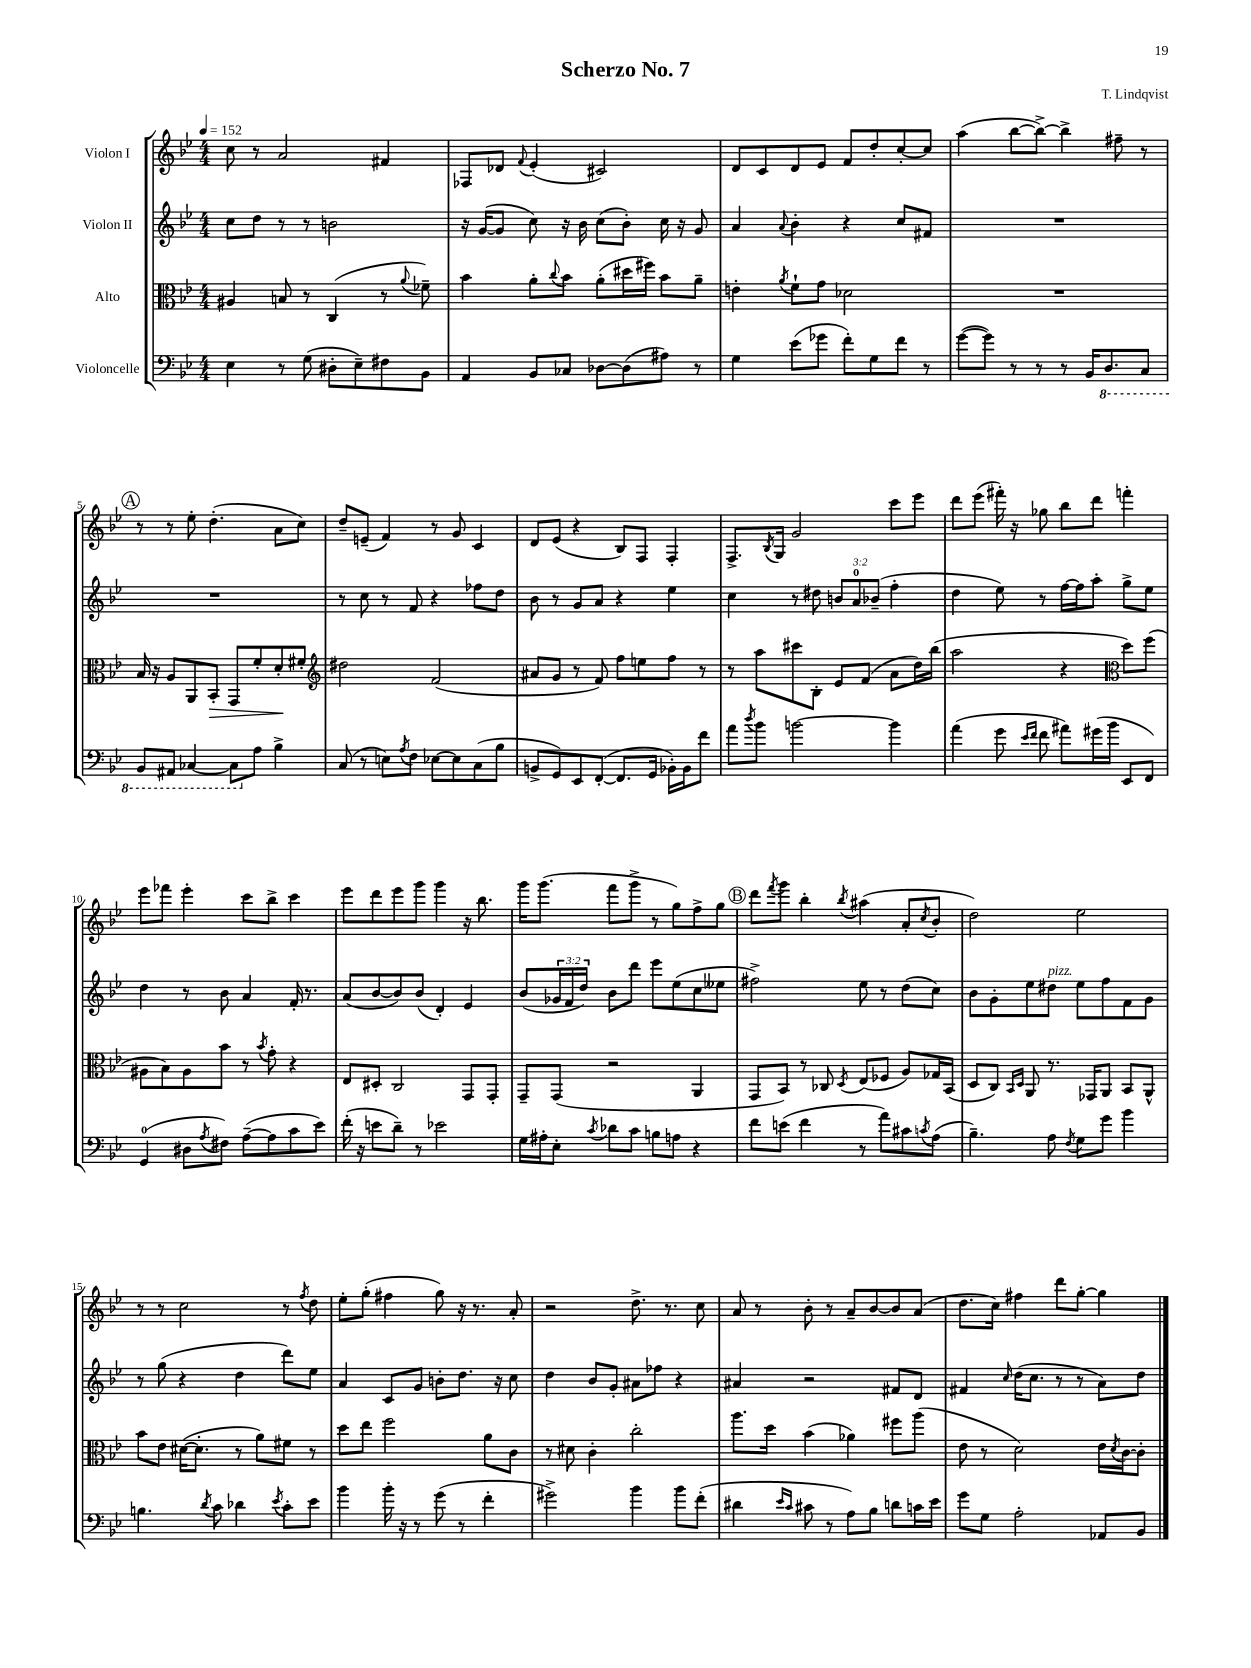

**kern	**kern	**kern	**kern
*staff4	*staff3	*staff2	*staff1
*clefF4	*clefC3	*clefG2	*clefG2
*k[b-e-]	*k[b-e-]	*k[b-e-]	*k[b-e-]
*M4/4	*M4/4	*M4/4	*M4/4
*MM152	*MM152	*MM152	*MM152
4E-	4A#	8cc	8cc
.	.	8dd	8r
8r	8B	8r	2a
(8G	8r	8r	.
8D#'	(4C	2b	.
8E-~)	.	.	.
8F#	8r	.	4f#
.	8qqa	.	.
8BB-	8f-~)	.	.
=	=	=	=
4AA	4b-	16r	8F-
.	.	([16g	.
.	.	8g]	8d-
.	.	.	8qqf
8BB-	8a'	8cc)	(4e-'
.	8qqcc	.	.
8C-	8b-	16r	.
.	.	16b-	.
[8D-	(8a'	(8cc	2c#)
(8D-]	16dd#	8b-')	.
.	16ff#)	.	.
8A#)	8b-	16cc	.
.	.	16r	.
8r	8a~	8g	.
=	=	=	=
4G	4e'	4a	8d
.	.	.	8c
.	8qa	8qqa	.
(8e-	8f`	4b-'	8d
8g-	8g	.	8e-
8f')	2d-	4r	8f
8G	.	.	8dd'
8f	.	8cc	[8cc'
8r	.	8f#	8cc]
=	=	=	=
([8g	1r	1r	(4aa
8g])	.	.	.
8r	.	.	[8bb-
8r	.	.	8bb-^_)
8r	.	.	4bb-^]
16BB-	.	.	.
8.DD	.	.	.
.	.	.	8ff#~
8CC	.	.	8r
=	=	=	=
8BBB-	16B-	1r	8r
.	16r	.	.
8AAA#	8A	.	8r
[4CC-	8AA	.	8ee-'
.	8BB-'	.	(4.dd'
8CC-]	8GG	.	.
8A	8f'	.	.
4B-^	8d'	.	8a
.	8f#'	.	8cc)
=	=	=	=
*	*clefG2	*	*
(8C	2dd#	8r	8dd~
8r	.	8cc	(8e~
8E)	.	8r	4f)
8qA	.	.	.
8F	.	8f	.
[8E-	(2f	4r	8r
8E-]	.	.	8g
(8C	.	8ff-	4c
8B-	.	8dd	.
=	=	=	=
8BB^	8a#	8b-	8d
8GG)	8g	8r	(8e-
8EE-	8r	8g	4r
([8FF'	8f)	8a	.
8.FF]	8ff	4r	8B-)
.	8ee	.	8F
16GG	.	.	.
16BB-')	8ff	4ee-	4F'
16BB-	.	.	.
8f	8r	.	.
=	=	=	=
8a	8r	4cc	8.F^
8qdd	.	.	.
8b-	8aa	.	.
.	.	.	8qB-
.	.	.	16G
[2b	8ccc#	8r	2g
.	8B-'	8dd#	.
.	8e-	12b	.
.	.	12a	.
.	(8f	.	.
.	.	(12b-~	.
4b]	8a	4ff'	8ccc
.	16dd)	.	8eee-
.	(16bb-	.	.
=	=	=	=
(4a	2aa	4dd	8ddd
.	.	.	(8eee-
8g	.	8ee-)	16fff#')
.	.	.	16r
16qqe-	.	.	.
16qqf	.	.	.
8f	.	8r	8gg-
8a#)	4r	[16ff	8bb-
.	.	16ff]	.
(16g#	.	8aa'	8ddd
16b-	.	.	.
*	*clefC3	*	*
8EE-	8dd)	8gg^	4fff'
8FF)	(8ff	8ee-	.
=	=	=	=
(4GG	8A#	4dd	8eee-
.	8B-)	.	8fff-
8D#	8A#	8r	4eee-'
8qA	.	.	.
8F#)	8b-	8b-	.
([8A~	8r	4a	8ccc
.	8qb-	.	.
8A]	8g'	.	8bb-^
8c	4r	16f'	4ccc
.	.	8.r	.
8e-)	.	.	.
=	=	=	=
(16f'	8E-	(8a	8eee-
16r	.	.	.
8e	8D#'	[8b-	8ddd
8d~)	2C	8b-])	8eee-
8r	.	(8b-	8ggg
2e-	.	4d')	4ggg
.	8GG	4e-	16r
.	.	.	8.bb-
.	8GG'	.	.
=	=	=	=
16G	8GG~	(8b-	16ggg
16A#'	.	.	(8.ggg
8E-'	(8GG	24g-	.
.	.	24f	.
.	.	24dd)	.
8qc	.	.	.
8d-	2r	8b-	8fff
8c	.	8ddd	8ggg^
8B	.	8eee-	8r
8A	.	(8ee-	8gg)
4r	4AA	8cc	8ff^
.	.	8ee--	8gg
=	=	=	=
8f	8GG	2ff#^)	8ddd
.	.	.	8qfff
(8e	8BB-)	.	8ggg
4f	8r	.	4bb-'
.	8C-	.	.
.	8qD	.	8qbb-
8r	(8E-	8ee-	(4aa#
8a)	8F-	8r	.
8c#	8A)	(8dd	8a'
8qc	.	.	8qcc
(8A	16G-	8cc)	8b-'
.	(16BB-	.	.
=	=	=	=
4.B-~)	8D	8b-	2dd)
.	8C)	8g'	.
.	16qqBB-	.	.
.	16qqD	.	.
.	8AA	8ee-	.
8A	8.r	8dd#	.
8qF	.	.	.
8G	.	8ee-	2ee-
.	16GG-	.	.
8g	8AA	8ff	.
4b-	8BB-	8f	.
.	8AA^^	8g	.
=	=	=	=
4.B	8b-	8r	8r
.	8e-	(8gg	8r
.	([16d#	4r	2cc
.	8.d#']	.	.
8qd	.	.	.
8c	.	.	.
4d-	8r	4dd	.
.	8a)	.	.
8qe-	.	.	.
8c'	8f#	8ddd)	8r
.	.	.	8qff
8e-	8r	8ee-	8dd
=	=	=	=
4b-	8dd	4a	8ee-'
.	8ee-	.	(8gg'
16b-'	2ff	8c	4ff#
16r	.	.	.
8r	.	8g	.
(8g	.	8b'	8gg)
8r	.	8.dd	16r
.	.	.	8.r
4f'	8a	.	.
.	.	16r	.
.	8c	8cc	8a'
=	=	=	=
2g#^)	8r	4dd	2r
.	8d#	.	.
.	4c'	8b-	.
.	.	8g'	.
4b-	2cc'	8a#	8.dd^
.	.	8ff-	.
.	.	.	8.r
8b-	.	4r	.
(8f'	.	.	8cc
=	=	=	=
4d#	8.aa	4a#	8a
.	.	.	8r
.	16dd	.	.
16qqe-	.	.	.
16qqc	.	.	.
8c#	(4b-	2r	8b-'
8r	.	.	8r
8A)	4a-)	.	8a~
8B-	.	.	[8b-
8d	8ff#	8f#	8b-]
16c	(8aa	8d	(8a
16e-	.	.	.
=	=	=	=
8g	8e-	4f#	8.dd
8G	8r	.	.
.	.	.	16cc)
.	.	16qqcc	.
2A'	2d)	(16dd	4ff#
.	.	8.cc	.
.	.	8r	8ddd
.	.	8r	[8gg'
8AA-	16e-	8a)	4gg]
.	8qd	.	.
.	[16c	.	.
8BB-	8c']	8dd	.
==	==	==	==
*-	*-	*-	*-
